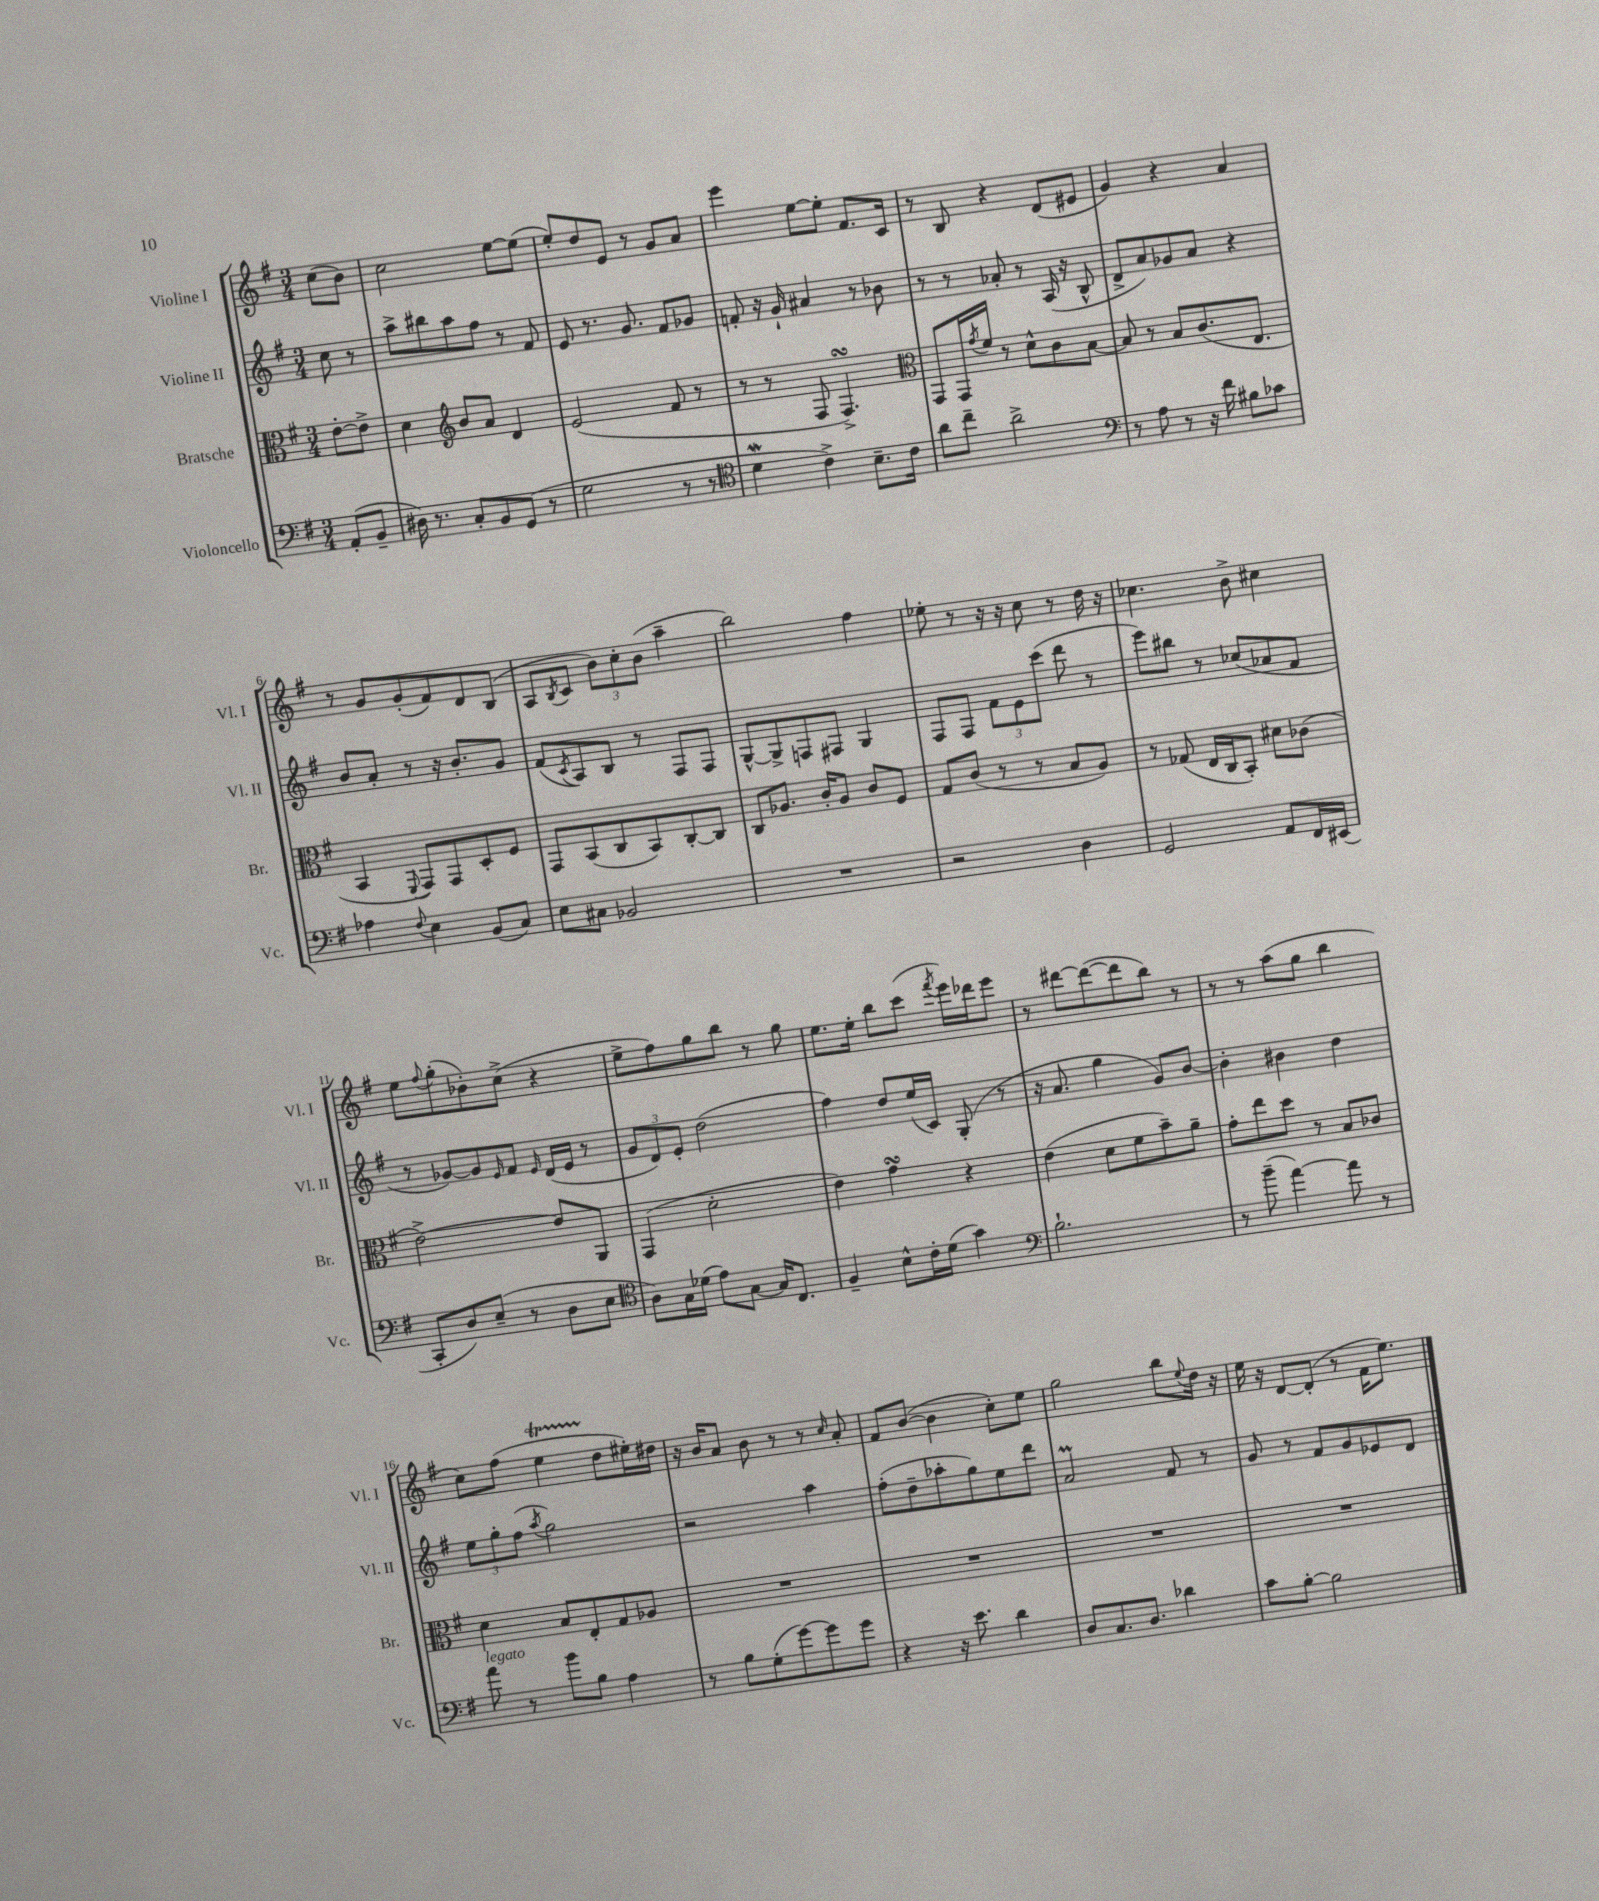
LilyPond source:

<<
\new StaffGroup <<
\new Staff = "s0" \with { instrumentName = "Violine I" shortInstrumentName = "Vl. I" } {
    \clef treble \key g \major \numericTimeSignature \time 3/4 \partial 4
    c''8( b'8) |
    c''2 e''8~ e''8( |
    e''8-.) d''8 e'8 r8 g'8 a'8 |
    e'''4 e''8~ e''8-. fis'8. c'16 |
    r8 b8 r4 d'8( eis'8 |
    g'4) r4 a'4 |
    r8 g'8 g'8-.( fis'8) d'8 b8( |
    a8 \acciaccatura { b8 } c'8 \tuplet 3/2 { b'8) c''8-. b'8( } a''4-- |
    b''2) fis''4 |
    ees''8-. r8 r16 r16 c''8 r8 d''16 r16 |
    ces''4. b'8-> cis''4 |
    e''8 \appoggiatura { fis''8 } g''8-.( bes'8-.) c''8->( r4 |
    e''8-> fis''8) g''8 b''8 r8 g''8 |
    e''8. e''16-. b''8 c'''8( \acciaccatura { fis'''8 } e'''16) des'''16 e'''8 |
    r8 dis'''8~ dis'''8~( dis'''8 b''8) r8 |
    r8 r8 a''8( g''8 b''4 |
    c''8) fis''8( e''4\startTrillSpan d''8\stopTrillSpan eis''16-.) dis''16 |
    r16 b'16 a'8 b'8 r8 r8 \grace { c''16 } a'8-. |
    fis'8 b'8~( b'4 c''8-.) e''8 |
    g''2 b''8 \appoggiatura { e''8 } d''16 r16 |
    e''16 r16 d'8~ d'8-.( r8 fis'16 e''8.) \bar "|." |
}
\new Staff = "s1" \with { instrumentName = "Violine II" shortInstrumentName = "Vl. II" } {
    \clef treble \key g \major \numericTimeSignature \time 3/4 \partial 4
    c''8 r8 |
    a''8-> bis''8 a''8 fis''8 r8 fis'8 |
    e'8 r8. g'8. fis'8 ges'8 |
    f'8-. r16 g'16-! ais'4 r8 bes'8 |
    r8 r8 aes'8-. r8 a16( r16 b8-^ |
    d'8-> a'8) ges'8 a'8 r4 |
    b'8 a'8-. r8 r16 b'8.-. g'8 |
    fis'8( \acciaccatura { c'8 } a8) b8 r8 fis8 fis8 |
    g8~-^ g8-> f8 fis8 g4 |
    fis8 fis8 \tuplet 3/2 { fis'8 e'8 c'''8( } d'''8 r8 |
    e'''8) bis''8 r8 ces''8( aes'8 fis'8 |
    r8 ges'8~) ges'8 \grace { e'16 } fis'8 \grace { e'16 } d'16( e'16 r8 |
    \tuplet 3/2 { g'8 d'8) e'8-. } d''2( |
    fis''4) d''8 e''16( c'16) g8-.( r8 |
    r16 a'8. g''4 g'8) b'8~ |
    b'4-. bis'4 d''4 |
    \tuplet 3/2 { e''8 g''8-. fis''8( } \acciaccatura { a''8 } g''2) |
    r2 a''4 |
    fis''8-.( d''8-- aes''8-. g''8) e''8 d'''8 |
    a'2\prall fis'8 r8 |
    g'8 r8 fis'8 g'8 ees'8 d'8 \bar "|." |
}
\new Staff = "s2" \with { instrumentName = "Bratsche" shortInstrumentName = "Br." } {
    \clef alto \key g \major \numericTimeSignature \time 3/4 \partial 4
    e'8~-. e'8-> |
    d'4 \clef treble b'8 a'8 d'4 |
    e'2( fis'8 r8 |
    r8 r8 fis8 fis4.->\turn) |
    \clef alto g,8 g,16 \acciaccatura { g'8 } fis'16 r8 d'8-^ c'8 b8~ |
    b8 r8 b8 c'8.( e8. |
    b,4 \appoggiatura { fis,8 } g,8) g,8 d8-. fis8 |
    g,8 b,8( c8 b,8) c8~-. c8 |
    c8 aes8. c'16-. aes8 c'8 fis8 |
    g8 c'8( r8 r8 b8 a8) |
    r8 ges8( e16 c16 b,8-.) dis'8 ces'8( |
    e'2~->) e'8 a,8 |
    g,4( d'2-. |
    e'4) g'4\turn r4 |
    e'4( d'8 fis'8 b'8--) a'8-- |
    g'8-. e''8 d''8 r8 b8 ces'8 |
    d'4 b8 e8-. g8 aes8 |
    R2. |
    R2. |
    R2. |
    R2. \bar "|." |
}
\new Staff = "s3" \with { instrumentName = "Violoncello" shortInstrumentName = "Vc." } {
    \clef bass \key g \major \numericTimeSignature \time 3/4 \partial 4
    a,8-.( b,8-- |
    dis16) r8. c8-. b,8 g,8( r8 |
    g2 r8 r8 |
    \clef tenor d'4\mordent c'4->) b8.-- c'16 |
    a'8 c''8-- a'2-> |
    \clef bass r8 a8 r8 r16 fis'16 bis8 ces'8 |
    aes4 \appoggiatura { fis8 } e4 b,8( c8) |
    e8 cis8 bes,2 |
    R2. |
    r2 d4 |
    g,2 a,8 fis,16 eis,16( |
    c,8-. d8) e8--( r8 d8 e8 |
    \clef tenor a8) g16 des'16( e'8) g8~ g16 c8. |
    fis4-- b8-^ c'16-. d'16( g'4) |
    \clef bass b2.-! |
    r8 b'8--( a'4~) a'8 r8 |
    a'8^\markup { \italic "legato" } r8 b'8 b8 a4 |
    r8 b8 g8-.( g'8~) g'8 g'8 |
    r4 r16 e'8. d'4 |
    d8 c8. d8. des'4 |
    c'8 b8~-. b2 \bar "|." |
}
>>
>>
